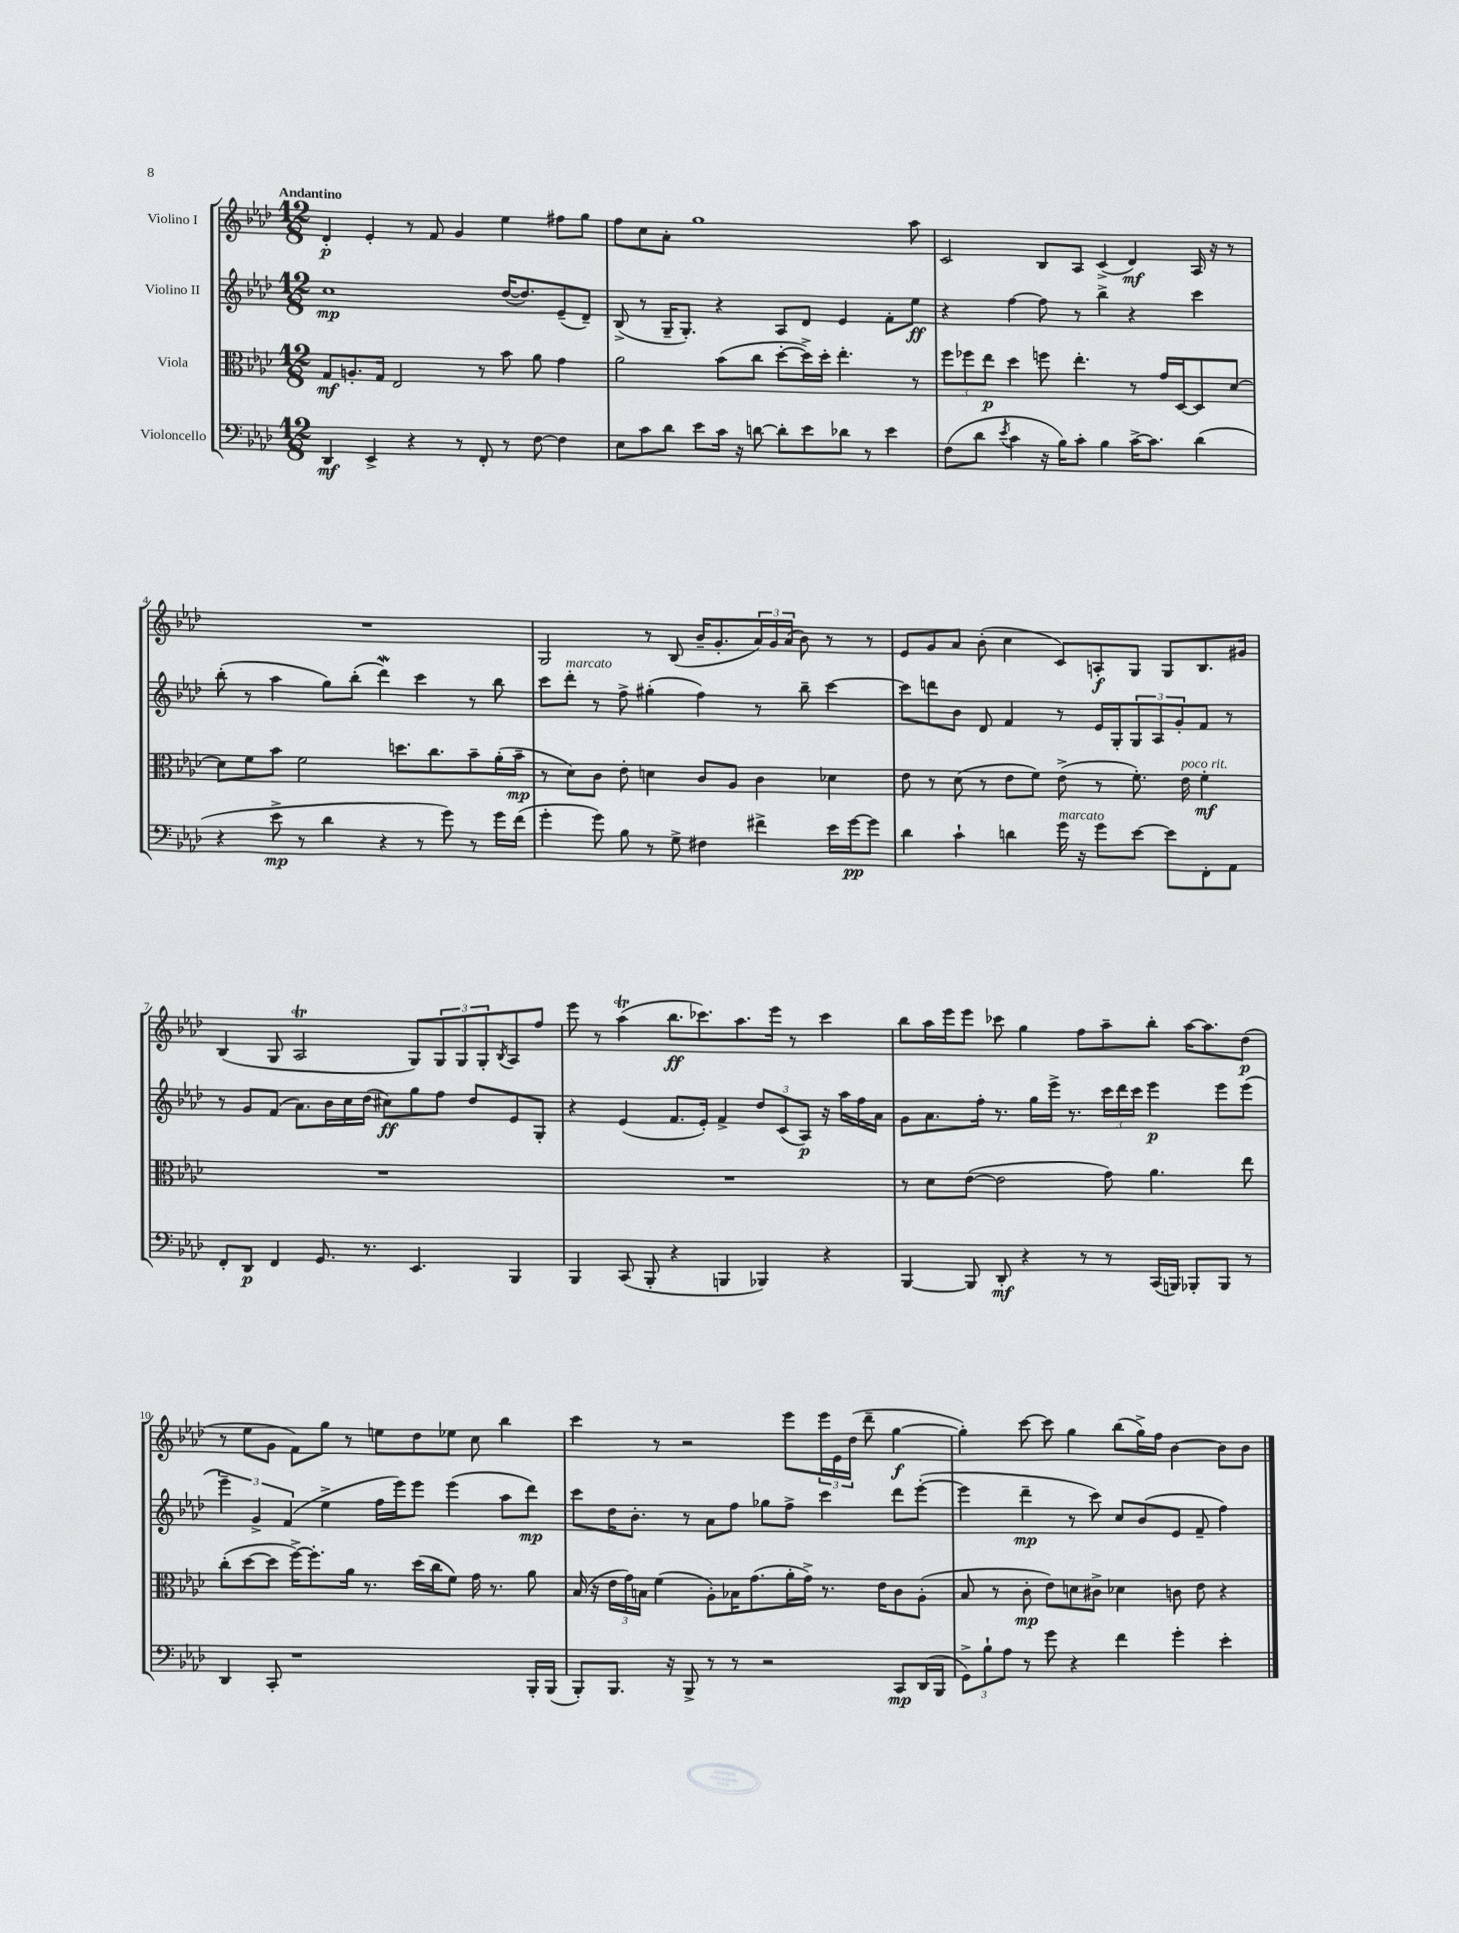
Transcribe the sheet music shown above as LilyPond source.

<<
\new StaffGroup <<
\new Staff = "s0" \with { instrumentName = "Violino I" } {
    \clef treble \key aes \major \numericTimeSignature \time 12/8 \tempo "Andantino"
    des'4-.\p ees'4-. r8 f'8 g'4 ees''4 fis''8 g''8 |
    f''8 c''8 aes'8-. g''1 aes''8 |
    c'2 bes8 aes8 c'4->( des'4\mf) aes16 r16 r8 |
    R1. |
    g2 r8 bes8( bes'16-- g'8.-. \tuplet 3/2 { aes'16) g'16 aes'16( } bes'8) r8 r8 |
    ees'8 g'8 aes'8 bes'8-.( c''4 c'8) a8-.\f g8 g8 bes8. gis'16 |
    bes4( g8 aes2\trill g8) \tuplet 3/2 { g8 g8 g8-. } \acciaccatura { bes8 } aes8 f''8 |
    ees'''8 r8 aes''4\trill( bes''8.\ff ces'''8.) aes''8. ees'''16 r8 ces'''4 |
    bes''8 aes''16 ees'''16 ees'''8 ces'''8 g''4 f''8 aes''8-- bes''8-. aes''16~ aes''8. des''8\p( |
    r8 ees''8 g'8 f'8) g''8 r8 e''8 des''8 ees''8 c''8 bes''4 |
    c'''4 r8 r2 ees'''8 \tuplet 3/2 { ees'''16 ees'16 des''16( } des'''8-- g''4~\f |
    g''4-.) c'''8~ c'''8 g''4 bes''8( g''16->) f''16 bes'4~ bes'8 bes'8 \bar "|." |
}
\new Staff = "s1" \with { instrumentName = "Violino II" } {
    \clef treble \key aes \major \numericTimeSignature \time 12/8
    c''1\mp des''16~( des''8.) ees'8--( des'8--) |
    bes8->( r8 g16-- g8.-.) r4 aes8 des'8 ees'4 f'8-. ees''8\ff |
    r4 f''4~ f''8 r8 bes''4-> r4 c'''4 |
    bes''8-.( r8 aes''4 g''8) bes''8-.( des'''4\mordent) c'''4 r8 bes''8 |
    c'''8 des'''8-.^\markup { \italic "marcato" } r8 f''8-> gis''4-.( f''4) r8 bes''8-- c'''4~ |
    c'''8 d'''8 bes'8 des'8 f'4 r8 ees'16 g16-. \tuplet 3/2 { g8 aes8 g'8-. } f'8 r8 |
    r8 g'8 f'8( aes'8.) bes'16 c''16 des''16( cis''8\ff) g''8 f''8 des''8 ees'8 g8-. |
    r4 ees'4( f'8. ees'16-.) f'4-> \tuplet 3/2 { des''8 c'8( aes8\p) } r16 aes''16 f''16 aes'16 |
    g'8 aes'8. f''16-. r8. g''16 ees'''16-> r8. \tuplet 3/2 { c'''16 des'''16 c'''16 } ees'''4\p ees'''8 ees'''8( |
    \tuplet 3/2 { ees'''4--) g'4-> f'4( } ees''4-> f''16 ees'''16) ees'''8 ees'''4( aes''8 des'''8\mp) |
    c'''8 des''16 bes'8.-. r8 aes'8 f''8 ges''8 f''8-> c'''4 des'''8 ees'''8~-.( |
    ees'''4 des'''4--\mp r8 c'''8) c''8 bes'8( ees'8 f'8-- f''4) \bar "|." |
}
\new Staff = "s2" \with { instrumentName = "Viola" } {
    \clef alto \key aes \major \numericTimeSignature \time 12/8
    g8\mf a8.-. g16 ees2 r8 bes'8 aes'8 g'4 |
    aes'2 bes'8( c''8 des''8~-. des''16->) des''16-. ees''4.-. r8 |
    \tuplet 3/2 { f''8 fes''8 ees''8\p } des''4 f''8 ees''4.-. r8 g'16 des16~ des8 des'8~ |
    des'8 f'8 bes'8 f'2 d''8. c''8. bes'8-- aes'16-.( bes'16--\mp |
    r8 des'8) c'8 ees'8-. d'4 c'8 aes8 c'4 des'4 |
    ees'8 r8 des'8( r8 ees'8 f'8) ees'8->( r8 f'8.-.) ees'16^\markup { \italic "poco rit." } f'4-.\mf |
    R1. |
    R1. |
    r8 des'8 ees'8~( ees'2 g'8) aes'4. ees''8 |
    c''8-.( des''8~ des''8 f''16~->) f''8.-. aes'16 r8. des''16( c''16 f'8) g'16 r8. aes'8 |
    bes16( r16 \tuplet 3/2 { ees'16 g'16) b16 } f'4( aes8-.) bes16 g'8.( aes'16-. g'16->) r8. ees'16 c'8 aes8-.( |
    bes8 r8 c'8-.\mp ees'8) d'8 cis'8-> des'4 c'8 ees'8 r4 \bar "|." |
}
\new Staff = "s3" \with { instrumentName = "Violoncello" } {
    \clef bass \key aes \major \numericTimeSignature \time 12/8
    des,4\mf ees,4-> r4 r8 f,8-. r8 f8~ f4 |
    ees8 c'8 des'8 ees'8 c'16 r16 d'8~ d'8-. ees'8 des'8 r8 ees'4 |
    f8( des'8 \acciaccatura { ees'8 } c'4 r16 bes16) c'8-. bes4 c'16~-> c'8. des'4( |
    r4 ees'8->\mp r8 des'4 r4 r8 g'8) r8 g'16 f'16( |
    g'4-. g'8) bes8 r8 g8-> fis4 fis'4-> ees'16 g'16~\pp g'8 |
    des'4 c'4-! d'4 g'16^\markup { \italic "marcato" } r16 g'8 ees'8~ ees'8 f,8-. aes,8 |
    f,8-. des,8\p f,4 g,8. r8. ees,4. bes,,4 |
    bes,,4 c,8( bes,,8-. r4 b,,4 bes,,4) r4 |
    bes,,4~ bes,,8 des,8-.\mf r4 r8 r8 c,16( b,,16) bes,,8-. bes,,8 r8 |
    des,4 c,8-. r1 bes,,16-. bes,,16( |
    bes,,8-.) bes,,8. r16 bes,,8-> r8 r8 r2 c,8\mp des,16( bes,,16 |
    \tuplet 3/2 { g,8->) bes8-! aes8 } r8 g'8 r4 f'4 g'4-. ees'4-. \bar "|." |
}
>>
>>
